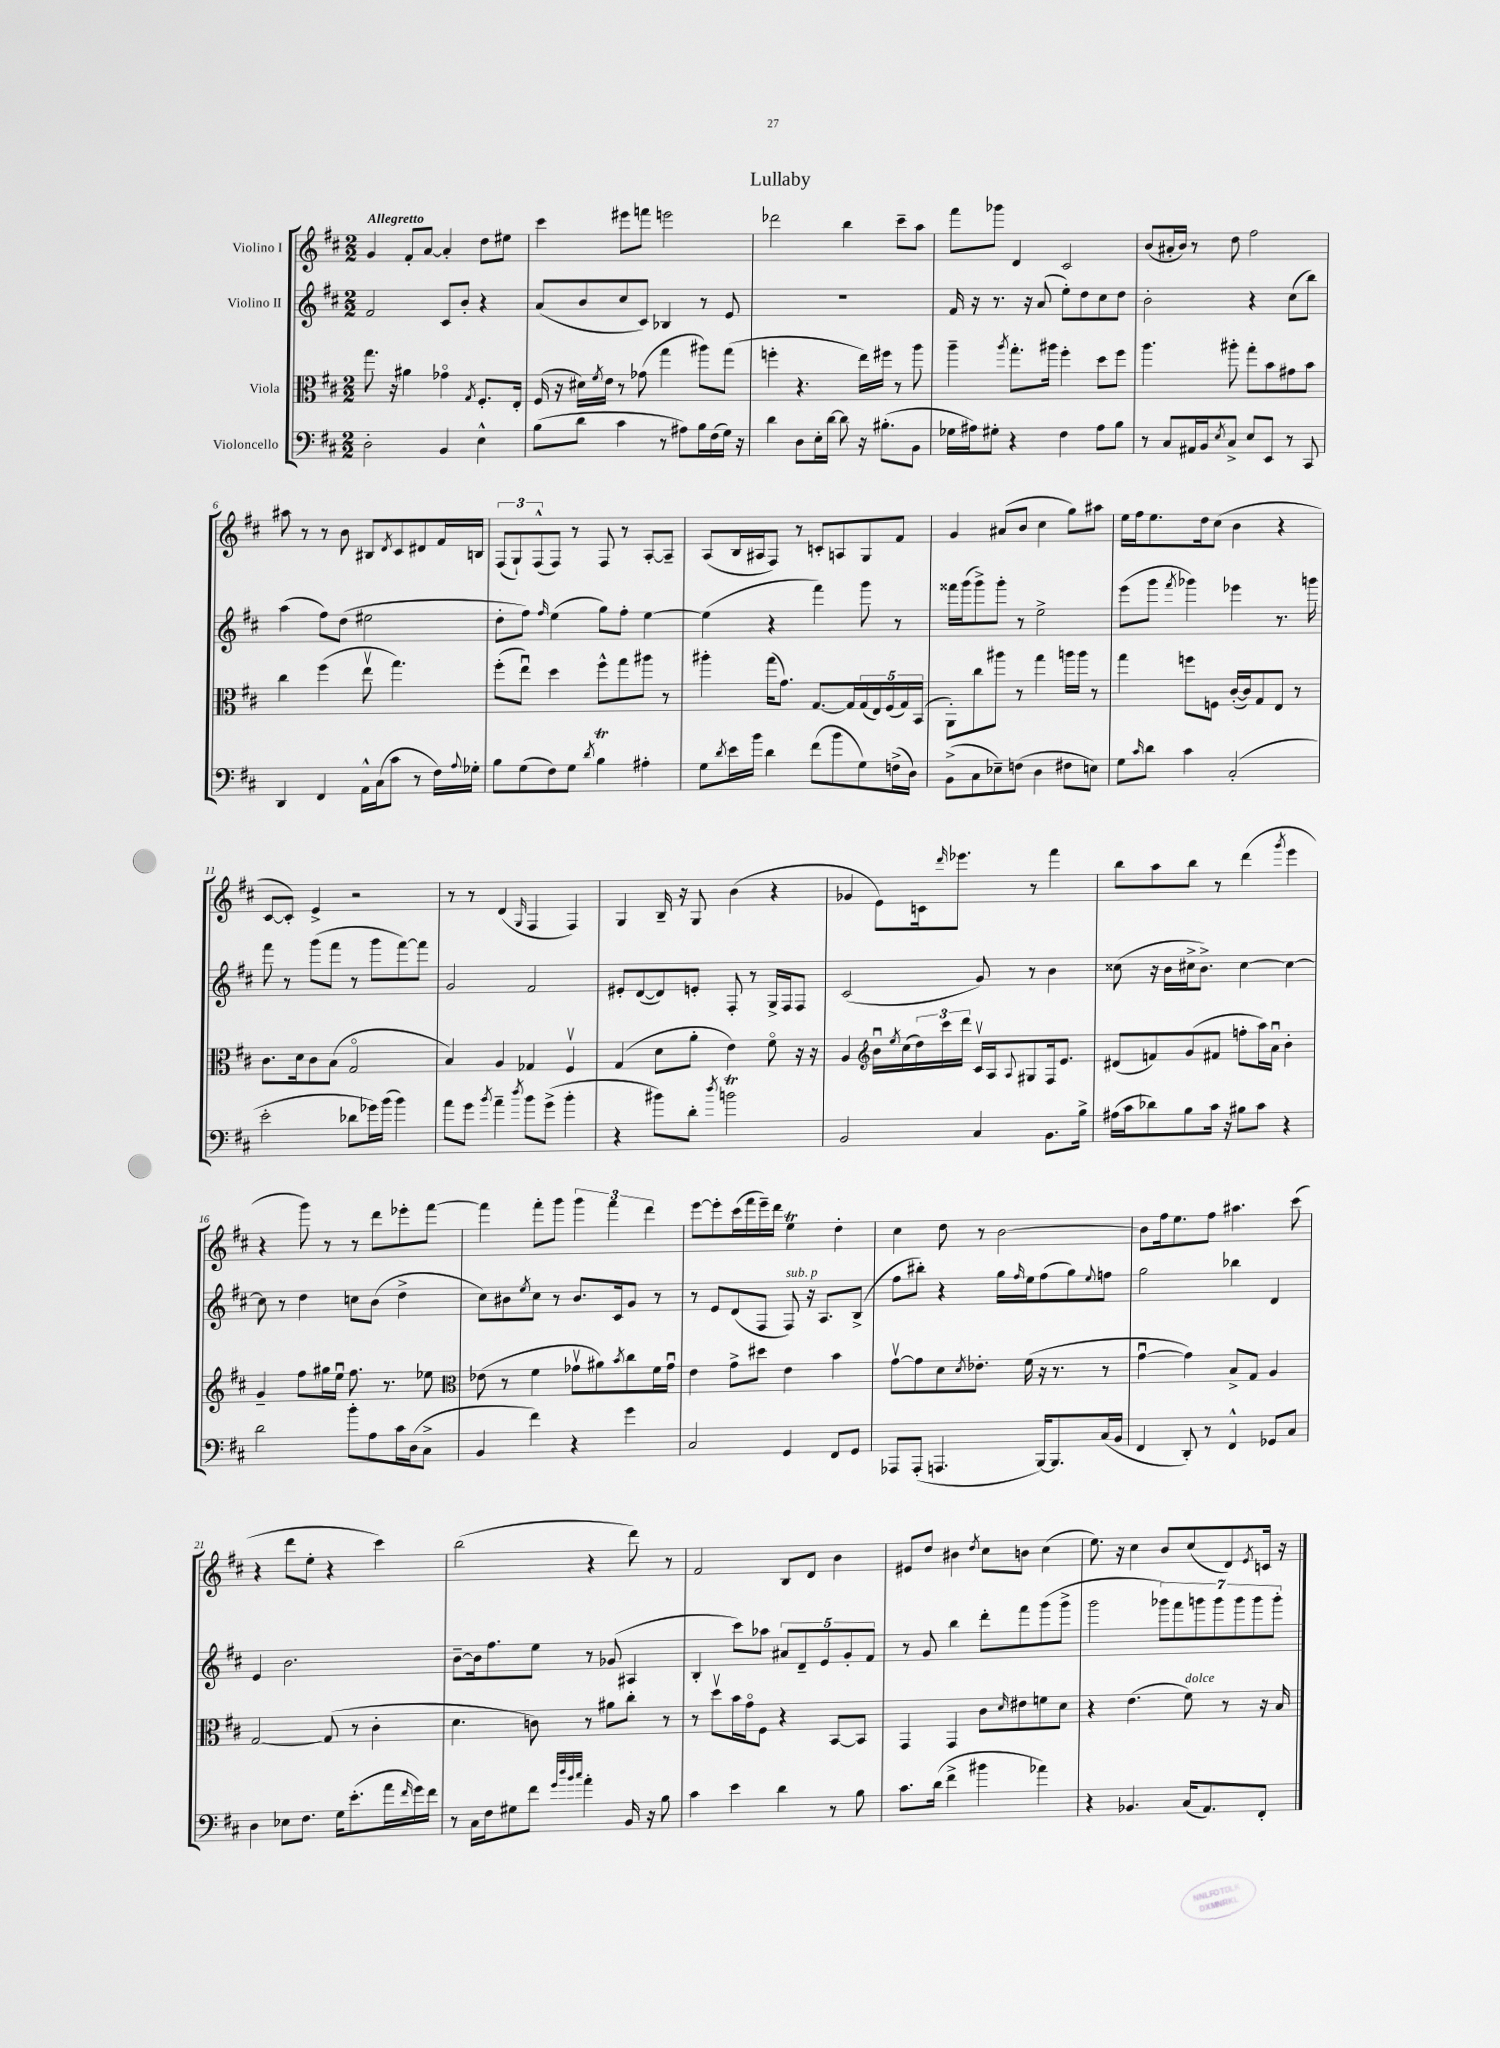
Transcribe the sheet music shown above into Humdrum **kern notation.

**kern	**kern	**kern	**kern
*staff4	*staff3	*staff2	*staff1
*clefF4	*clefC3	*clefG2	*clefG2
*k[f#c#]	*k[f#c#]	*k[f#c#]	*k[f#c#]
*M2/2	*M2/2	*M2/2	*M2/2
2D'\	8.gg\	2f#/	4g/
.	16r	.	.
.	4a#\	.	8f#'/L
.	.	.	[8a/J
4BB/	4g-o\	8c#/L	4a'/]
.	.	8b'/J	.
.	8qG/	.	.
4E^^\	8.F#'/L	4r	8dd\L
.	.	.	8ee#\J
.	16E'/Jk	.	.
=	=	=	=
(8B\L	(16F#/	(8a/L	4ccc#\
.	16r	.	.
8d\J	16d#\LL)	8b/	.
.	8qf#/	.	.
.	16e\JJ	.	.
4c#\	8r	8cc#/	8eee#\L
.	(8g-\	8c#/J)	8fff\J
8r	4gg\	4B-/	2eee\
8A#\L)	.	.	.
16B\L	8aa#\L)	8r	.
(16F#\	.	.	.
16G\JJ)	(8gg\J	8e/	.
16r	.	.	.
=	=	=	=
4d\	4ff'\	1r	2ddd-\
8D\L	4.r	.	.
16E'\L	.	.	.
[16d\JJ	.	.	.
8d\]	.	.	4bb\
16r	16ee\LL)	.	.
(8.B#'\L	16ff#\JJ	.	.
.	8r	.	8ccc#~\L
8BB\J	8aa\	.	8aa\J
=	=	=	=
16G-\LL	4aa~\	16f#/	8fff#\L
16A#\J)	.	16r	.
8G#'\J	.	8.r	8ggg-\J
.	8qaa/	.	.
4r	8.gg'\L	.	4d/
.	.	16r	.
.	.	(8a/	.
.	16aa#\Jk	.	.
4F#\	4ff#'\	8ee'\L)	2c#/
.	.	8dd\	.
8A#\L	8dd\L	8cc#\	.
8B\J	8ff#\J	8dd\J	.
=	=	=	=
8r	4.aa\	2b'\	(8b/L
8C#/L	.	.	16a#'/L
.	.	.	16b/JJ)
16AA#/L	.	.	8r
16BB/J	.	.	.
8qE/	.	.	.
8C#^/J	8aa#'\	.	8dd\
8E/L	8gg'\L	4r	2ff#\
8EE/J	8b\	.	.
8r	8g#\	(8cc#\L	.
8CC#/	8b\J	8bb\J)	.
=	=	=	=
4DD/	4cc#\	(4aa\	8aa#\
.	.	.	8r
4FF#/	(4ff#\	8ff#\L)	8r
.	.	(8dd\J	8b\
16AA^^\LL	8eev\	2ee#\	8B#/L
(16C#\J	.	.	.
.	.	.	8qd/
8c#\J	4.gg\)	.	8c#/
8r	.	.	8d#/
16F#\LL)	.	.	16f#/L
8qqA/	.	.	.
16G-'\JJ	.	.	16B/JJ
=	=	=	=
8B\L	(8ff#'\L	8dd'\L	(12F#/L
.	.	.	12G`/)
(8G\	8eeu\J)	8ff#\J)	.
.	.	.	(12F#^^/
.	.	16qqff#/	.
8F#\)	4dd\	(4ee\	8F#/J)
8G\J	.	.	8r
8qd/	.	.	.
4B\	8ff#^^\L	8gg\L)	8F#/
.	8gg\	8ff#'\J	8r
4A#'\	8aa#\J	[4ee\	[8A'/L
.	8r	.	8A~/]J
=	=	=	=
8G\L	4aa#'\	(4ee\]	(8A/L
8qd/	.	.	.
16e\L	.	.	16B/L
16b\JJ	.	.	16A#/J
4d\	(16gg\LK	4r	8F#/J)
.	8.g\J)	.	.
.	.	.	8r
(8f#\L	[8.G/L	4fff#\)	8c'/L
8b\	.	.	8A/
.	16G/]L	.	.
8G\)	(20G/	8ggg\	8G/
.	20E/)	.	.
.	(20F#/	.	.
(16F^\L	.	8r	8f#/J
.	20G/)	.	.
16D\JJ)	.	.	.
.	(20BB/JJ	.	.
=	=	=	=
(8BB^\L	8AA'\L)	16fff##\LL	4g/
.	.	(16ggg\J	.
8C#\	8cc#\	8ggg^\)	.
8E-~\)	8aa#\J	8ggg'\J	(8a#/L
(8F\J	8r	8r	8b/J
4D\	4gg\	2ee^\	4cc#\
8F#\L	16aa\LL	.	8gg\L)
.	16aa\JJ	.	.
8E\J)	8r	.	8aa#\J
=	=	=	=
8G\L	4gg\	(8eee\L	16ee\LL
.	.	.	16ff#\J
16qqc#/	.	.	.
8d\J	.	8ggg\J	8.ee\
.	.	8qfff#/	.
4c#\	8ff\L	4ggg-\)	.
.	.	.	16dd\k
.	8F\J	.	(8cc#\J
(2C#'/	([16c#'/LL	4eee-\	4b\
.	16c#/]J)	.	.
.	8G/	.	.
.	8E/J	8.r	4r
.	8r	.	.
.	.	16ggg\	.
=	=	=	=
2e'\	8.c#\L	8fff#\	[8c#/L
.	.	8r	8c#'/]J)
.	16d\k	.	.
.	8c#\	(8ggg\L	4e^/
.	(8B\J	8fff#\J	.
8d-\L	2Go/	8r	2r
16g-\L)	.	8ggg\L	.
(16b\JJ	.	.	.
4b\)	.	[8fff#\)	.
.	.	8fff#\]J	.
=	=	=	=
8a\L	4B/)	2g/	8r
8g\J	.	.	8r
8qb/	.	.	.
4a~\	4A/	.	(4d/
8qdd/	.	.	16qqG/
8b\L	4G-/	2f#/	4F#/
(8g^\J	.	.	.
4b'\	4F#v/	.	4F#/)
=	=	=	=
4r	(4G/	8e#'/L	4G/
.	.	([8d/	.
8b#\L)	8d\L	8d/])	16B~/
.	.	.	16r
8d'\J	8a'\J	8e'/J	8G/
8qdd/	.	.	.
2b\	4e\)	8F#'/	(4b\
.	.	8r	.
.	8f#o\	16G^/LL	4r
.	.	16F#/J	.
.	16r	8F#/J	.
.	16r	.	.
=	=	=	=
2BB/	4A/	(2c#/	4g-/
*	*clefG2	*	*
.	16bu\LL	.	8e\L)
.	8qee/	.	.
.	(16cc#\	.	.
.	24dd\)	.	16c\k
.	24ccc#\	.	.
.	.	.	16qqddd/
.	.	.	8.eee-\J
.	24ddd\JJ	.	.
4C#/	16c#v/LL	8g/)	.
.	16A/J	.	.
.	8qqA/	.	.
.	8G#/	8r	8r
8.BB\L	16F#/k	4b\	4fff#\
.	8.e/J	.	.
16B^\Jk	.	.	.
=	=	=	=
(16A#\LL	(8d#/L	(8cc##\	8bb\L
16c#\J	.	.	.
8d-\)	8f/)	16r	8aa\
.	.	16b\LL	.
8B\	(8g/	16cc#^\J	8bb\J
.	.	8.b^\J)	.
16c#\Jk	8f#/J	.	8r
16r	.	.	.
8B#\L	8ff'\L	[4cc#\	(4ddd\
8c#\J	16aa\L)	.	.
.	16au\JJ	.	.
.	.	.	8qggg/
4r	4b'\	4cc#\_	4eee\
=	=	=	=
2d\	4g~/	8cc#\]	4r
.	.	8r	.
.	8ff#\L	4dd\	8ggg\)
.	16gg#\L	.	8r
.	16eeu\JJ	.	.
8b'\L	8.ff#\	8cc\L	8r
8A\	.	(8b\J	8ddd\L
.	8.r	.	.
16c#\L	.	4dd^\	8eee-'\
(16D\J	.	.	.
8C#^\J	8ee-\	.	[8fff#\J
=	=	=	=
*	*clefC3	*	*
4BB/	(8e-\	8cc#\L)	4fff#\]
.	8r	8b#\	.
.	.	8qee/	.
4f#\)	4f#\	8cc#\J	8fff#'\L
.	.	8r	8ggg\J
4r	8g-v\L	8.b#/L	6ggg\
.	8a#\)	.	.
.	.	.	6fff#\
.	.	16c#/k	.
.	8qb/	.	.
4g\	8cc#\	8g/J	.
.	.	.	6ddd\
.	16f#\L	8r	.
.	16g-u\JJ	.	.
=	=	=	=
2C#/	4e\	8r	[8eee\L
.	.	8e/L	8eee'\]
.	8g^\L	(8d/	(16ccc#\L
.	.	.	16fff#\
.	8dd#\J	8F#/J	16eee~\)
.	.	.	16ddd\JJ
4GG/	4e\	8F#/)	4ee\
.	.	16r	.
.	.	8.A/L	.
8FF#/L	4b\	.	4dd'\
8GG/J	.	(8B^/J	.
=	=	=	=
8AAA-/L	[8gv\L	8ff#\L	4cc#\
(8AAA-'/J	8g\]	8bb#'\J)	.
4.AAA/	8d\	4r	8dd\
.	8qd/	.	.
.	8.e-'\J	.	8r
.	.	16gg\LL	[2b\
.	.	16qqff#/	.
.	(16f#\	16ee\J	.
[16BBB/LK)	16r	(8ff#\	.
8.BBB/]	8.r	.	.
.	.	8gg\)	.
.	.	8qqee/	.
(16C#/L	8r	8ff\J	.
16BB/JJ	.	.	.
=	=	=	=
4FF#/	[4gu\	2gg\	8b\]L
.	.	.	16ff#\k
.	.	.	8.ee\
8DD'/)	4g\])	.	.
8r	.	.	8ff#\J
4FF#^^/	8B^/L	4bb-\	4.aa#\
.	8G/J	.	.
8GG-/L	4A/	4d/	.
8C#/J	.	.	(8ccc#\
=	=	=	=
4D\	[2G/	4e/	4r
8E-\L	.	2.b\	8ddd\L
8.F#\J	.	.	8ee'\J
.	(8G/]	.	4r
16G\LK	.	.	.
(8.e'\	8r	.	.
.	4c#'\	.	4ccc#\)
16a\L	.	.	.
16qqf#/	.	.	.
16g\)	.	.	.
16f#\JJ	.	.	.
=	=	=	=
8r	4.d\	[8b~\L	(2bb\
16C#\LL	.	16b\]k	.
16F#\J	.	8.ff#\	.
8G#\	.	.	.
8f#\J	8c\)	8ee\J	.
32qqg/LLL	.	.	.
32qqdd/	.	.	.
32qqb/	.	.	.
32qqcc#/JJJ	.	.	.
4a'\	8r	8r	4r
.	8a#\L	(8g-/	.
16BB/	8cc#'\J	4A#/	8ddd\)
16r	.	.	.
8B\	8r	.	8r
=	=	=	=
4c#\	8r	4B'/	2f#/
.	8ddv\L	.	.
4e\	16b\L	8ccc#\L)	.
.	16go\J	.	.
.	8F#\J	8aa-\J	.
4d\	4r	10a#/L	8B/L
.	.	10d~/	.
.	.	.	8d/J
.	.	10e/	.
8r	[8BB/L	.	4b\
.	.	10g'/	.
8B\	8BB/]J	.	.
.	.	10f#/J	.
=	=	=	=
8.c#\L	4GG/	8r	8e#/L
.	.	8g/	8dd/J
(16d\Jk	.	.	.
4f#^\	4GG/	4bb\	4b#\
.	.	.	8qdd/
4b#\	8c#\L	8ddd'\L	8cc#\L
.	16qqd/	.	.
.	8e#\	8fff#\	8b\J
4a-\)	8f\	(8ggg\	(4cc#\
.	8d\J	8ggg^\J	.
=	=	=	=
4r	4r	2ggg\	8.ee\)
.	.	.	16r
4.BB-/	(4.e\	.	4cc#\
.	.	14ggg-\L)	8b/L
.	.	14fff#\	.
(16C#/LK	8f#\)	.	(8cc#/
.	.	14ggg\	.
8.AA/)	.	.	.
.	.	14ggg\	.
.	8r	.	8d/)
.	.	14ggg\	.
.	.	14ggg\	.
.	.	.	8qe/
8FF#'/J	16r	.	16c/Jk
.	.	14ggg'\J	.
.	16B/	.	16r
==	==	==	==
*-	*-	*-	*-
